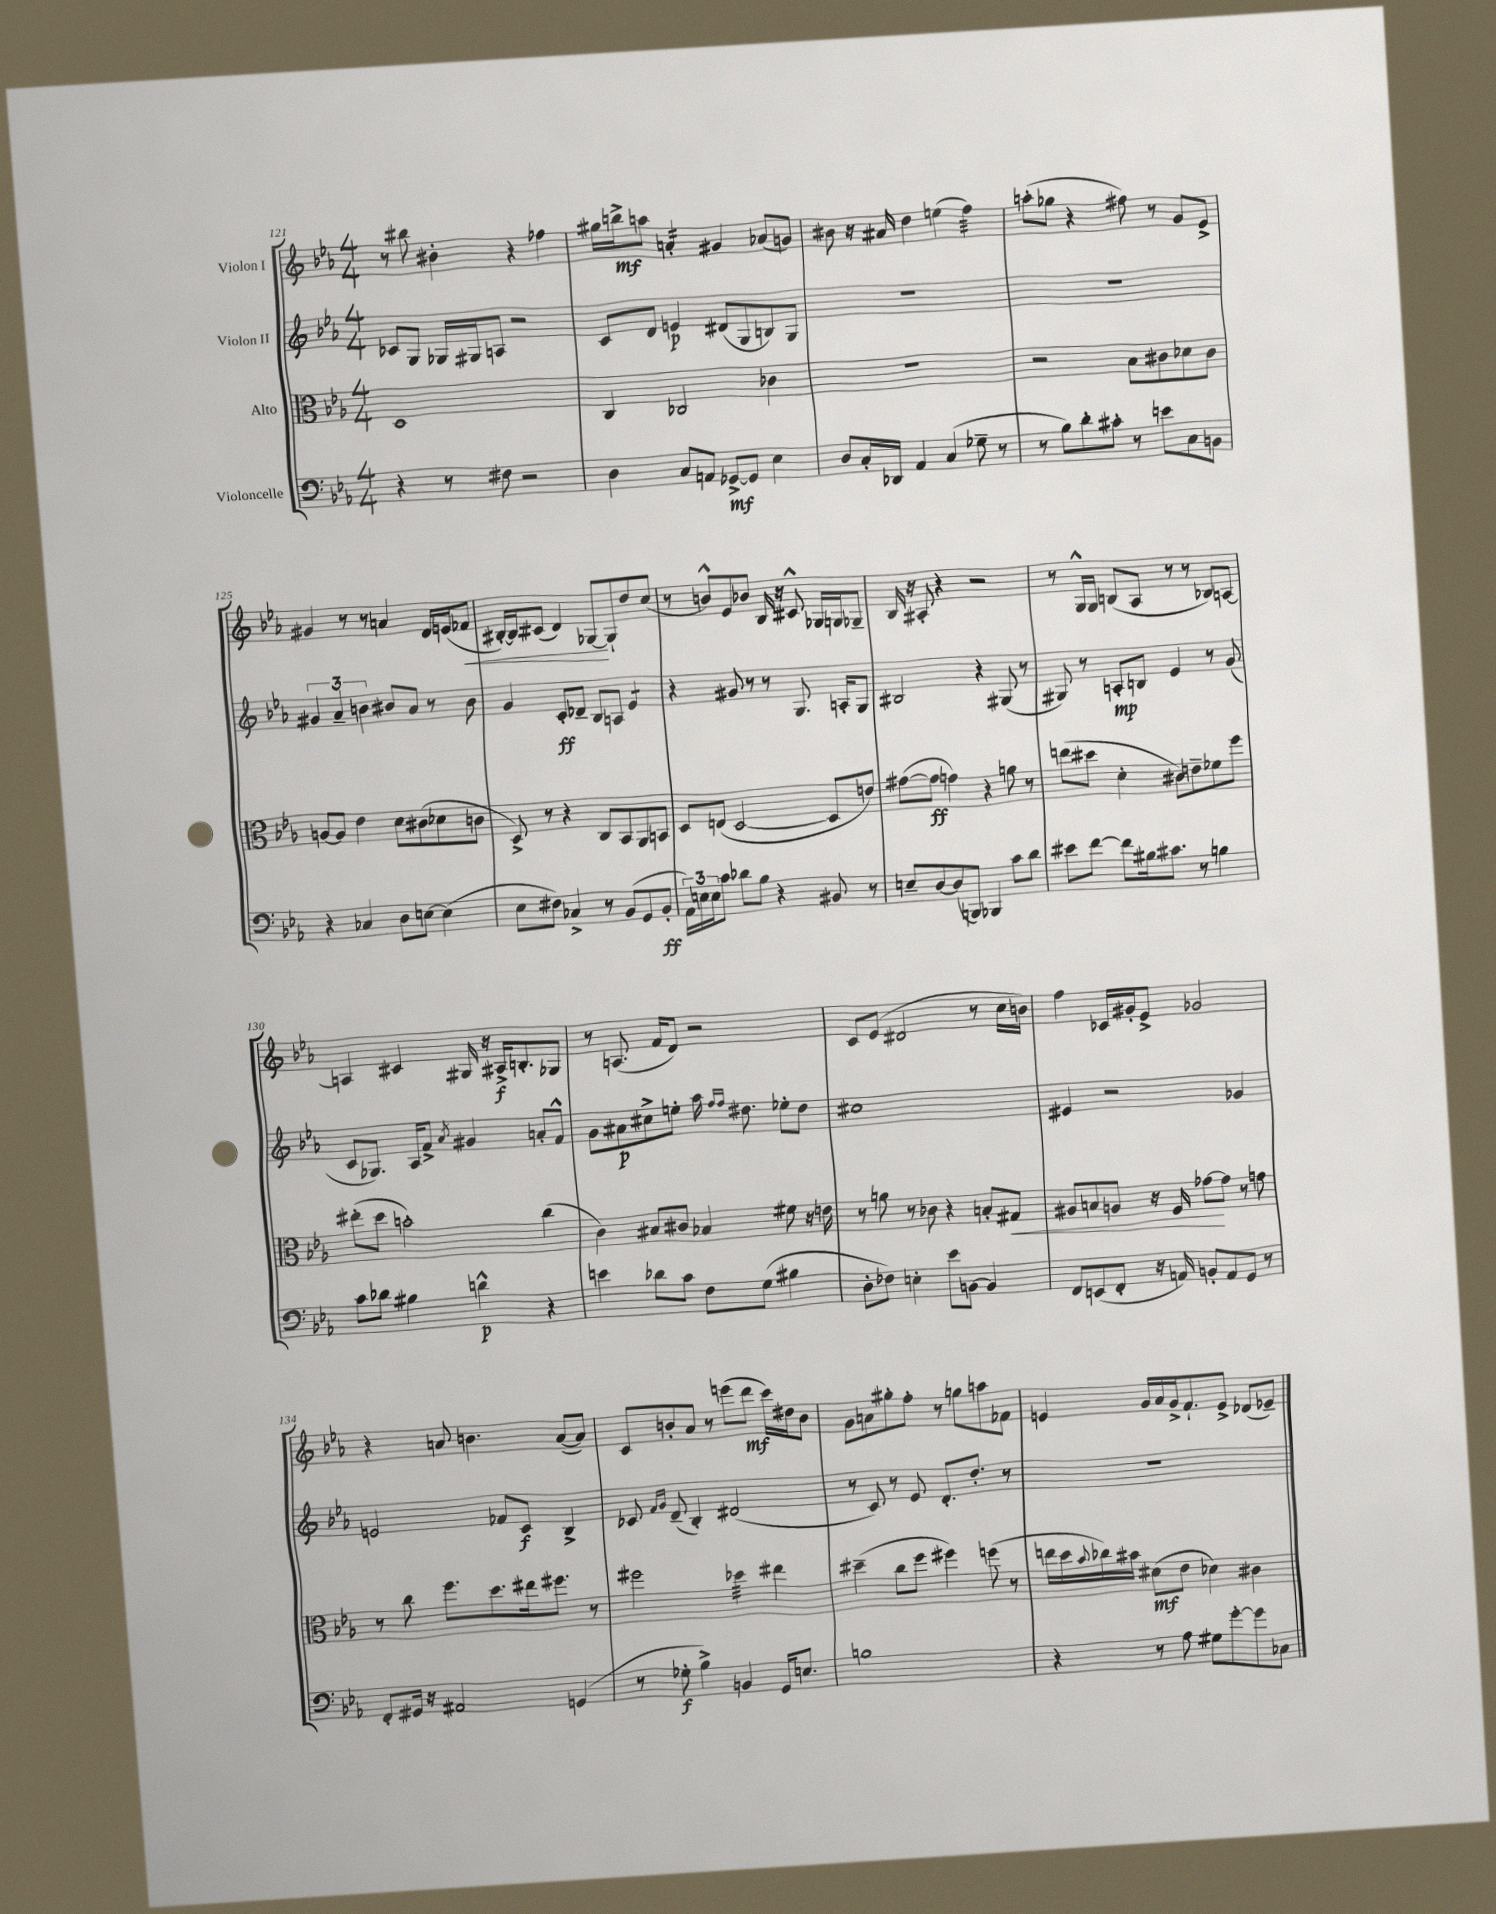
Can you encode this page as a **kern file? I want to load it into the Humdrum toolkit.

**kern	**kern	**kern	**kern
*staff4	*staff3	*staff2	*staff1
*clefF4	*clefC3	*clefG2	*clefG2
*k[b-e-a-]	*k[b-e-a-]	*k[b-e-a-]	*k[b-e-a-]
*M4/4	*M4/4	*M4/4	*M4/4
4r	1D	8c-/L	8r
.	.	8G/J	8bb#\
8r	.	16G-/LL	4b#'\
.	.	16G#/J	.
8F#\	.	8A/J	.
2r	.	2r	4r
.	.	.	4ff-\
=	=	=	=
4D\	4C/	8c/L	16gg#\LL
.	.	.	16bb^\J
.	.	8d/J	8aa\J
8C/L	2C-/	4e/	4a'/
8AA/J	.	.	.
[8GG-^/L	.	(8d#/L	4g#/
8GG-/]J	.	8G/	.
4E-\	4c-\	8B/)	(8a-/L
.	.	8G/J	8g/J)
=	=	=	=
8D/L	1r	1r	8b#\
16C'/L	.	.	16r
16DD-/JJ	.	.	16a#/
4AA-/	.	.	4dd\
(4C/	.	.	(4ee\
8G-~\	.	.	4ff\)
8r	.	.	.
=	=	=	=
8r	2r	1r	(8aa'\L
8B-\L)	.	.	8gg-\J
8d'\	.	.	4r
8c#'\J	.	.	.
8r	8B-\L	.	8ff#\)
8e\L	8c#\	.	8r
8C\	8d-\	.	8g/L
8BB\J	8c#\J	.	8e-^/J
=	=	=	=
4r	[8A/L	6g#/	4g#/
.	8A/]J	.	.
.	.	6a-~/	.
4C-/	4e-\	.	8r
.	.	6b\	.
.	.	.	8r
8D\L	8d\L	8b#/L	4a/
[8E\J	(8c#\	8a-/J	.
(4E\]	8d-\	8r	16d/LL
.	.	.	(16e/J
.	8c\J	8b#\	8f-/J
=	=	=	=
8E-\L	8D^/)	4g/	[16B#'/LL)
.	.	.	16B#/]J
8F#\J)	8r	.	(8c#/J
4C-^/	4r	8c'/L	4d/)
.	.	8d-~/J	.
8r	8C/L	8B-/L	[8G-/L
(8BB-/L	8BB-/	8A/J	8G-`/]
8GG/	8AA-/	4e-/	8dd/
8BB-'/J	8BB/J	.	(8cc/J
=	=	=	=
24AA-\LL)	8D/L	4r	8r
24E\	.	.	.
24E\J	.	.	.
8c\J	(8E/J	.	8b^^/L)
8d-\L	[2D/	8g#/	8e-/
8B-\J	.	8r	8b-/J
4r	.	8r	16B-/
.	.	.	16r
.	.	8.G/	8c#^^/
8BB#/	8D/]L	.	16G-/LL
.	.	16A'/LK	16G/J
8r	8e/J)	8G/J	8G-~/J
=	=	=	=
8E~/L	([8g#\L	2B#/	16B-/
.	.	.	16r
[8D/	8g#\]J	.	8A#'/
(8D/]	4g\)	.	4r
8BBB/J)	.	.	.
4BBB-/	4r	4r	2r
8c\L	8a\	(8G#/	.
8d\J	8r	8r	.
=	=	=	=
8e#\L	(8ee\L	8G#/)	8r
[8f\J	8dd#\J	8r	16G^^/LL
.	.	.	16G/JJ
8f\]L	4d'\	8A'/L	(8B/L
16B#\k	.	8B/J	8A-/J
8.c#\J	.	.	.
.	8c#\L)	4e-/	8r
8r	8e~\	.	8r
4B\	8f-\	8r	8B-/L)
.	8ff\J	(8g/	[8A/J
=	=	=	=
8c\L	(8ee#'\L	8c/L	4A/]
8d-\J	8dd\J	8.G-/J)	.
4B#\	2b'\)	.	4c#/
.	.	16A-/LK	.
.	.	8f^/J	.
.	.	8qa-/	.
4d^^\	.	4g#/	16G#/
.	.	.	16r
.	.	.	16A#^/LK
.	.	.	8.B'/
4r	(4cc\	8a'/L	.
.	.	8f^^/J	8G-/J
=	=	=	=
4e\	4c\)	8g\L	8r
.	.	8a#\	(8.A/
8d-\L	8B#/L	8cc#^\	.
.	.	.	16f/LK
8c\J	8c#/J	8ee'\J	8d/J)
8F\L	4B-/	16aa-\	2r
.	.	16qqff/LL	.
.	.	16qqff/JJ	.
.	.	8.dd#\	.
(8G\J	.	.	.
4B#\	8f#\	8ee-'\L	.
.	16r	8dd#\J	.
.	16e\	.	.
=	=	=	=
8D'\L	8r	1cc#	8c/L
8F-\J)	8a\	.	(8e-/J
4E'\	8r	.	2d#/
.	8c-\	.	.
8e-\L	4r	.	.
[8BB\J	.	.	.
4BB/]	8B'/L	.	8r
.	8G#/J	.	16cc\LL
.	.	.	16b\JJ)
=	=	=	=
8FF/L	8A#/L	4e#/	4ff\
(8EE/	8B/	.	.
8FF'/J	8A/J	2r	16c-/LL
.	.	.	16g#'/J
16r	16r	.	8e-^/J
16AA/)	16F/	.	.
8BB'/L	[8g-\L	.	2g-/
8AA/	8g-\]J	.	.
8GG/J	8r	4g-/	.
8r	8g\	.	.
=	=	=	=
8FF'/L	8r	2e/	4r
16GG#/Jk	8cc\	.	.
16r	.	.	.
2AA#/	8.ff\L	.	8a/
.	.	.	4.b\
.	8.dd\	.	.
.	.	8f-/L	.
.	16ee#\k	8c/J	.
.	8.ff#\J	.	.
(4GG/	.	4B-^/	([8a/L
.	8r	.	8a/]J)
=	=	=	=
8r	2ff#\	8c-/	8c/L
.	.	16qqf/LL	.
.	.	16qqg/JJ	.
8G-'\	.	(8d~/	8b'/
4B-^\)	.	4B-'/)	8a-/J
.	.	.	8r
4BB/	4dd-\	(2d#/	(8eee\L
.	.	.	8ddd\J
16GG/LK	4ee#\	.	16ccc\LL)
8.E/J	.	.	16dd#\J
.	.	.	8b\J
=	=	=	=
1B	(4dd#~\	8r	8g\L
.	.	8c/)	8a\
.	8cc\L	8r	8gg#'\
.	8ff\J	8e-/	8ff'\J
.	4ff#\)	8.d'/L	8r
.	.	.	8gg\L
.	.	8.dd'/J	.
.	(8ff\	.	8aa\
.	8r	8r	8f-\J
=	=	=	=
4r	16ee\LL	1r	4e/
.	16dd\	.	.
.	8qqb-/	.	.
.	16cc-\)	.	.
.	16b#\JJ	.	.
8r	(8d#\L	.	16g/LL
.	.	.	16a-/
8A-\	8e-\J	.	16g^/J
.	.	.	8.f`/
8G#\L	4d-\)	.	.
[8g'\	.	.	8e^/J
8g\]	4c#\	.	(8d-/L
8C-\J	.	.	8e-~/J)
==	==	==	==
*-	*-	*-	*-
